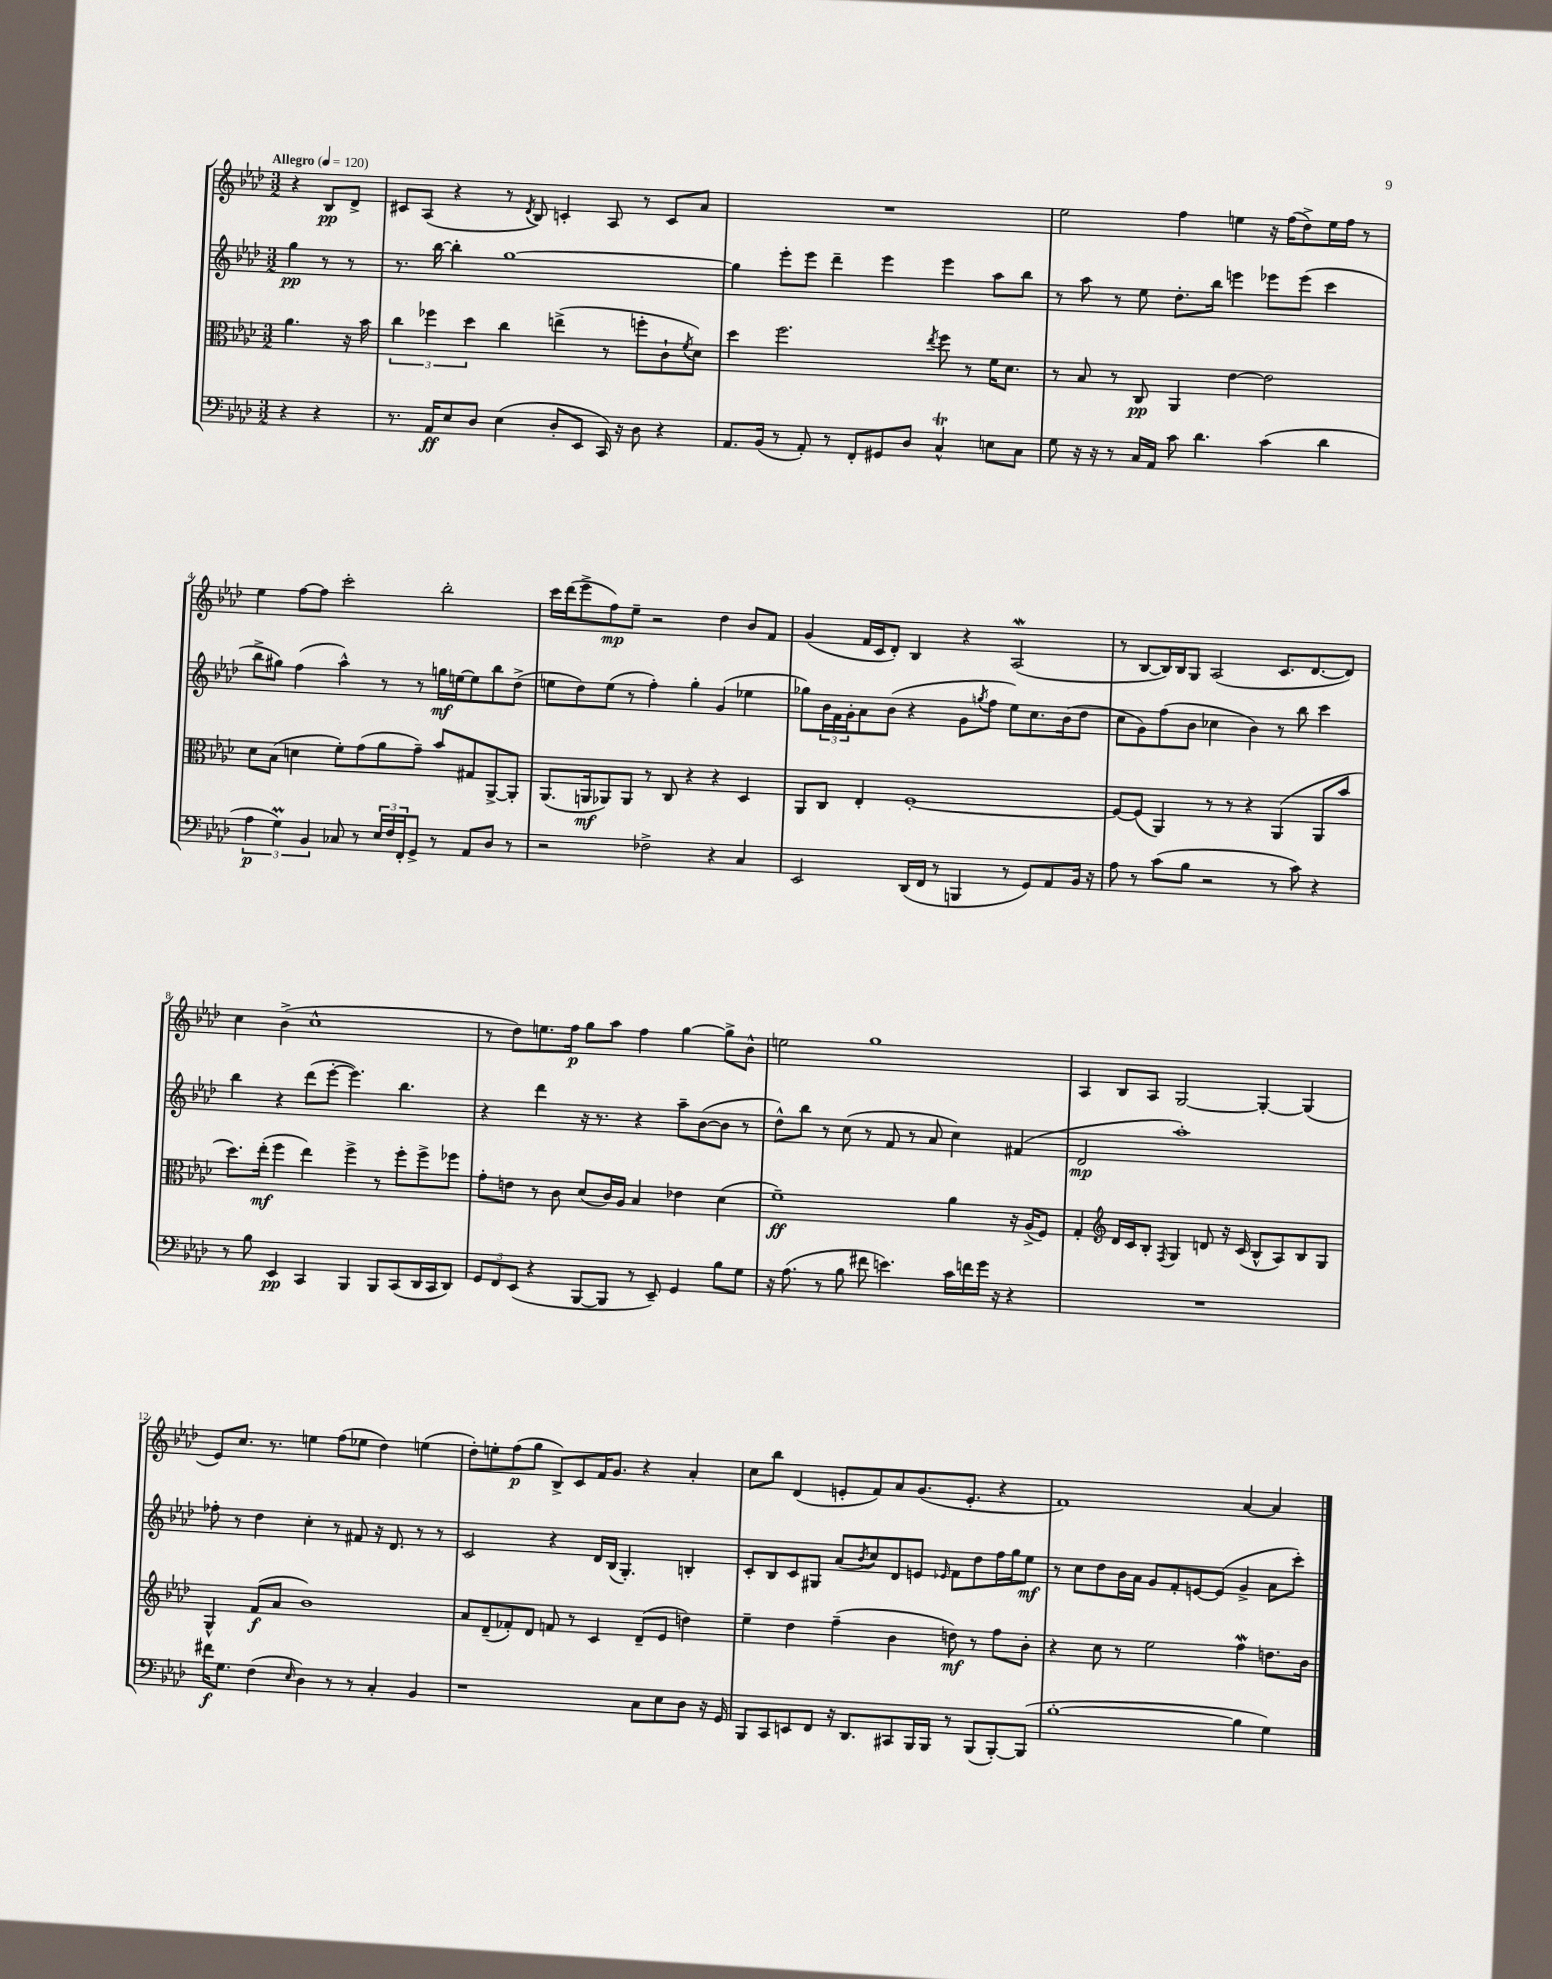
<<
\new StaffGroup <<
\new Staff = "s0" {
    \clef treble \key aes \major \numericTimeSignature \time 3/2 \partial 2 \tempo "Allegro" 4 = 120
    r4 bes8\pp des'8-> |
    cis'8 aes8( r4 r8 \acciaccatura { des'8 } bes8) c'4-. aes8 r8 c'8 aes'8 |
    R1. |
    ees''2 f''4 e''4 r16 f''16( des''8->) e''16 f''16 r8 |
    ees''4 f''8~ f''8 c'''2-. bes''2-. |
    c'''16 des'''16( ees'''8-> f''8\mp) ees''8-- r2 des''4 bes'8 f'8 |
    g'4( f'16 c'16 des'8-.) bes4 r4 aes2\mordent( |
    r8 bes8~ bes16) bes16 g8 aes2( c'8. des'8.~ des'8) |
    c''4 bes'4->( c''1-^ |
    r8 des''8) e''8. f''16\p g''8 aes''8 f''4 g''4~ g''8-> bes'8-^ |
    e''2 g''1 |
    aes4 bes8 aes8 g2~ g4~-. g4( |
    ees'8) c''8. r8. e''4 f''8( ees''8 des''4) e''4( |
    des''8-.) e''8-. f''8\p( g''8 bes8->) c'8 f'16 g'8. r4 aes'4-. |
    c''8 bes''8 des'4( e'8-. f'8) aes'8 g'8.( e'8.-. r4 |
    f'1) aes'4~ aes'4 \bar "|." |
}
\new Staff = "s1" {
    \clef treble \key aes \major \numericTimeSignature \time 3/2 \partial 2
    g''4\pp r8 r8 |
    r8. bes''16~ bes''4-. g''1~ |
    g''4 ees'''8-. ees'''8 des'''4-- ees'''4 ees'''4 aes''8 bes''8 |
    r8 aes''8 r8 ees''8 des''8.-. bes''16 e'''4 ees'''8 ees'''8( c'''4 |
    bes''8-> gis''8) f''4( aes''4-^) r8 r8 g''16\mf e''16~ e''8 bes''8 des''8->( |
    e''8 des''8) e''8( r8 f''4-.) g''4-. g'4( ees''4 |
    ges''8) \tuplet 3/2 { bes'16 f'16 g'16-. } aes'8 bes'8( r4 g'8 \acciaccatura { g''8 } f''8 ees''8) c''8. bes'16( des''8 |
    c''8 g'8) f''8( bes'8 ces''4 bes'4) r8 bes''8 c'''4 |
    bes''4 r4 des'''8( ees'''8~-. ees'''4.) bes''4. |
    r4 des'''4 r16 r8. r4 aes''8-- bes'8~( bes'8 r8 |
    des''8-^) bes''8 r8 c''8( r8 f'8 r8 aes'8 c''4) fis'4( |
    des'2\mp aes''1-.) |
    fes''8-. r8 des''4 c''4-. r8 fis'8 r16 des'8. r8 r8 |
    c'2 r4 des'16 bes16( g4.-.) b4-. |
    c'8-. bes8 c'8 gis8 aes'8( \acciaccatura { bes'8 } c''8) des'8 e'8 \grace { ees'16 } f'8 des''8 f''16 g''16 ees''8\mf |
    r8 c''8 des''8 bes'16 aes'16 g'8 f'8-. e'8~ e'8( g'4-> aes'8 c'''8-.) \bar "|." |
}
\new Staff = "s2" {
    \clef alto \key aes \major \numericTimeSignature \time 3/2 \partial 2
    aes'4. r16 bes'16 |
    \tuplet 3/2 { c''4 fes''4 des''4 } c''4 e''4->( r8 f''8-. c'8-! \acciaccatura { f'8 } des'8) |
    des''4 f''2. \acciaccatura { ees''8 } f''8 r8 f'16 des'8. |
    r8 bes8 r8 c8\pp aes,4 ees'4~ ees'2 |
    des'8 bes8( d'4 f'8-.) g'8( aes'8 g'8--) bes'8 gis8 aes,8~-> aes,8-. |
    aes,8.( a,16\mf aes,8) aes,8 r8 c8 r4 r4 des4 |
    aes,8 c8 ees4-. f1~-. |
    f8~ f8( aes,4) r8 r8 r4 aes,4( aes,8 bes'8 |
    des''8.) ees''16-.\mf( f''4 ees''4) f''4-> r8 f''8-. f''8-> fes''8 |
    g'8-. e'8 r8 c'8 des'8( c'16) aes16 bes4 ees'4 des'4( |
    f'1--\ff) aes'4 r16 aes16->( f8) |
    g4-. \clef treble des'16 c'16 bes8-. \acciaccatura { f8 } g4 d'8 r16 c'16( bes8-^ aes8) bes8 g8 |
    g4-^ f'8\f( aes'8 bes'1) |
    aes'8 des'8--( fes'8-.) des'8 f'8 r8 c'4 des'8--( ees'8 d''4) |
    ees''4-- des''4 f''4--( bes'4 d''8\mf) r8 f''8 bes'8-. |
    r4 c''8 r8 ees''2 f''4\mordent d''8. bes'16 \bar "|." |
}
\new Staff = "s3" {
    \clef bass \key aes \major \numericTimeSignature \time 3/2 \partial 2
    r4 r4 |
    r8. aes,16\ff ees8 des8 ees4( des8-. ees,8 c,16) r16 des8 r4 |
    aes,8. bes,16( r8 aes,8-.) r8 f,8-. gis,8 des8 c4-^\trill e8 c8 |
    g8 r16 r16 r8 c16 aes,16 c'8 des'4. c'4( des'4 |
    \tuplet 3/2 { aes4\p g4\prall) bes,4 } ces8 r8 \tuplet 3/2 { ees16 f16 f,16-. } g,8-> r8 aes,8 des8 r8 |
    r2 fes2-> r4 c4 |
    ees,2 des,16( f,16 r8 b,,4 r8 g,8) aes,8 bes,16 r16 |
    aes8 r8 c'8( bes8 r2 r8 c'8) r4 |
    r8 bes8 ees,4\pp c,4 bes,,4 bes,,8 c,8( des,16 c,16 des,8) |
    \tuplet 3/2 { g,8 f,8 ees,8( } r4 bes,,8~ bes,,8 r8 ees,8--) g,4 bes8 g8 |
    r16 aes8.( r8 bes8 fis'8 e'4.) c'16 f'16 g'16 r16 r4 |
    R1. |
    fis'16\f g8. f4( \grace { ees16 } des4) r8 r8 c4-. bes,4 |
    r1 c8 ees8 des8 r16 g,16 |
    bes,,8 c,8 e,8 f,8 r16 des,8. cis,8 bes,,16 bes,,16 r8 bes,,8( bes,,8~-.) bes,,8( |
    bes1~-. bes4 g4) \bar "|." |
}
>>
>>
